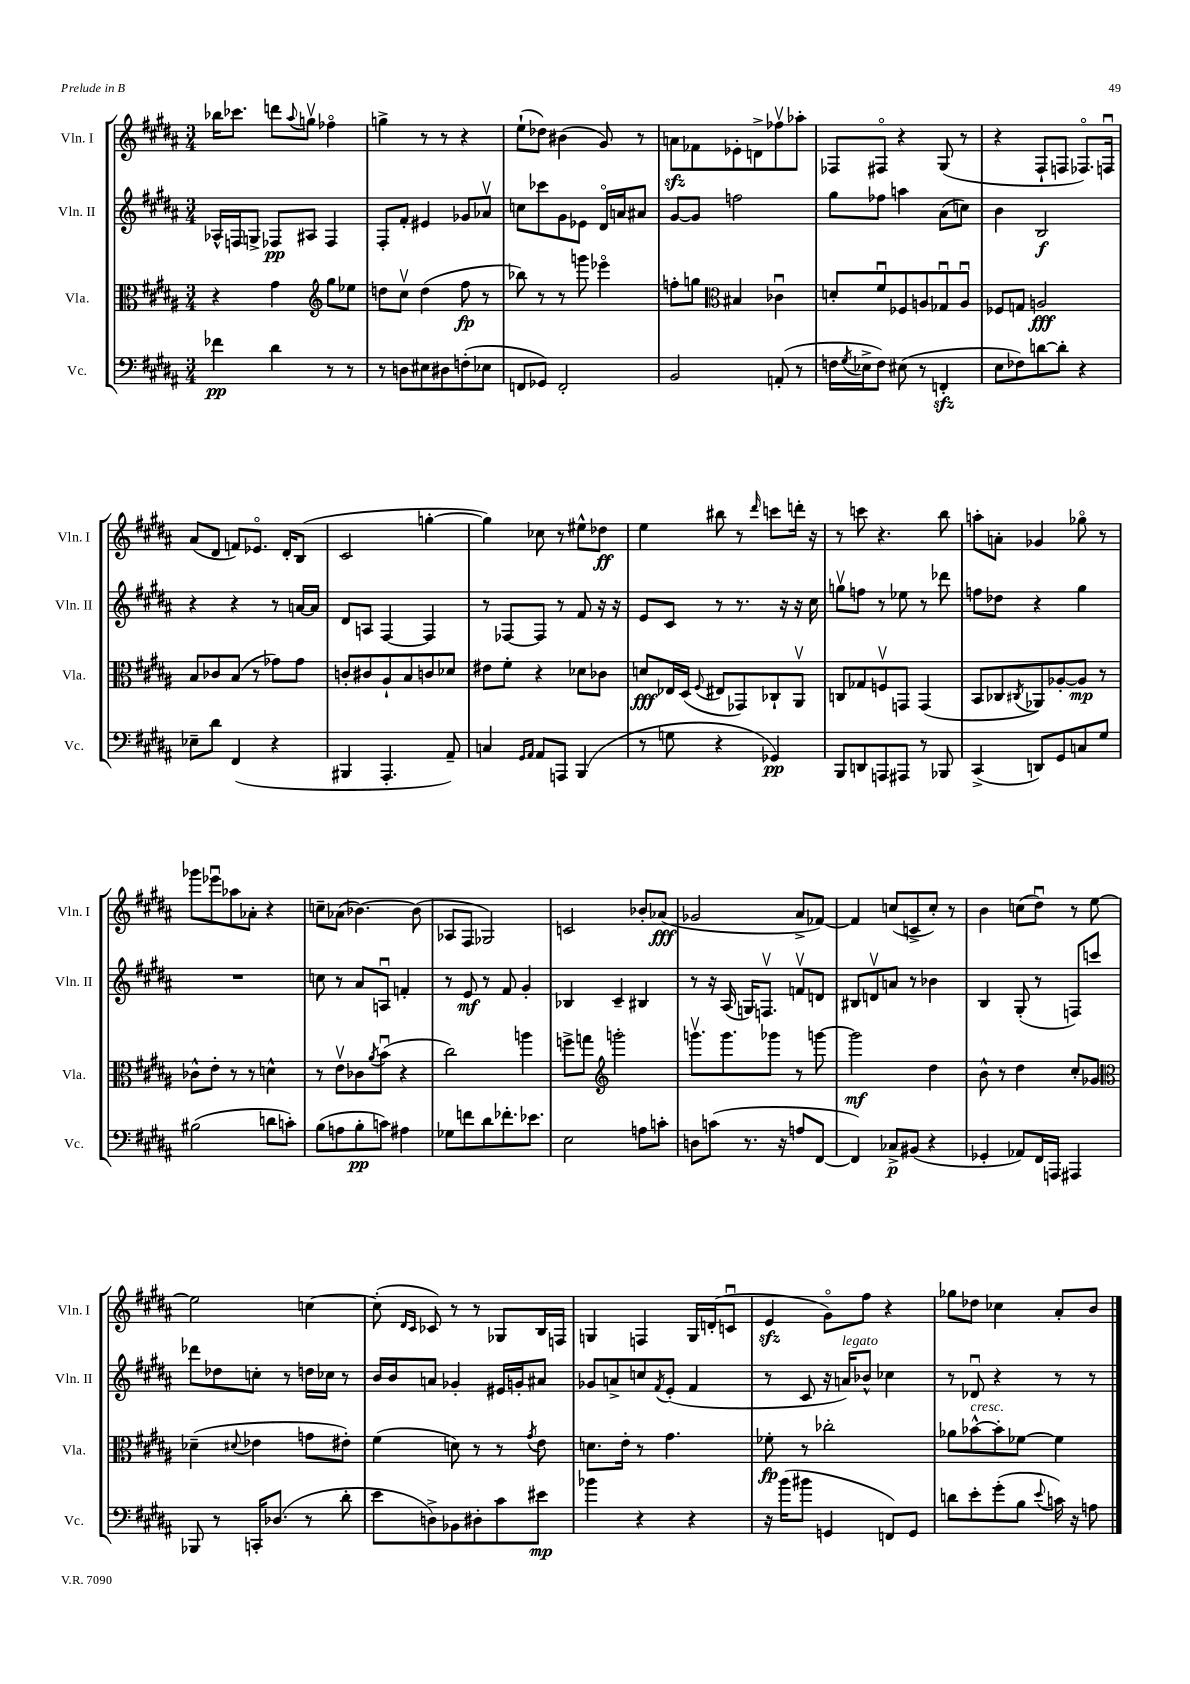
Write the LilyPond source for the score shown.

<<
\new StaffGroup <<
\new Staff = "s0" \with { instrumentName = "Vln. I" shortInstrumentName = "Vln. I" } {
    \clef treble \key b \major \numericTimeSignature \time 3/4
    bes''16 ces'''8. d'''8 \appoggiatura { ais''8 } g''8\upbow fes''4\flageolet |
    g''4-> r8 r8 r4 |
    e''8-!( des''8) bis'4( gis'8) r8 |
    a'8\sfz fes'8 ees'8-. d'8-> fes''8\upbow aes''8-. |
    fes8 fis8\flageolet r4 gis8( r8 |
    r4 fis8-! f8 fes8.\flageolet) f16\downbow |
    ais'8( dis'8 f'8) ees'8.\flageolet dis'16-. b8( |
    cis'2 g''4~-. |
    g''4) ces''8 r8 eis''8-^ des''8\ff |
    e''4 bis''8 r8 \grace { dis'''16 } c'''8 d'''16-. r16 |
    r8 c'''8 r4. b''8 |
    a''8-. a'8-. ges'4 ges''8\flageolet r8 |
    ges'''8 ees'''8\downbow aes''8 aes'8-. r4 |
    c''8-- aes'8( bes'4.~) bes'8( |
    aes8 fis8 ges2) |
    c'2 bes'8-. aes'8\fff( |
    ges'2 ais'8-> fes'8~) |
    fes'4 c''8( c'8-> c''8-.) r8 |
    b'4 c''8( dis''8\downbow) r8 e''8~ |
    e''2 c''4~ |
    c''8-.( \grace { dis'16 cis'16 } ces'8) r8 r8 ges8 b16 f16 |
    g4 f4 g16 d'16-.( c'8\downbow |
    e'4\sfz gis'8\flageolet) fis''8 r4 |
    ges''8 des''8 ces''4 ais'8-. b'8 \bar "|." |
}
\new Staff = "s1" \with { instrumentName = "Vln. II" shortInstrumentName = "Vln. II" } {
    \clef treble \key b \major \numericTimeSignature \time 3/4
    aes16-^ f16 g8-> fes8\pp ais8 fes4 |
    fis8-. fis'8-. eis'4 ges'8 aes'8\upbow |
    c''8 ces'''8 gis'8 ees'8 dis'16\flageolet a'16 ais'8 |
    gis'8~ gis'8 f''2 |
    gis''8 fes''8 a''4 ais'8( c''8) |
    b'4 b2\f |
    r4 r4 r8 a'16~ a'16 |
    dis'8 a8 fis4~ fis4 |
    r8 fes8~ fes8 r8 fis'8 r16 r16 |
    e'8 cis'8 r8 r8. r16 r16 cis''16 |
    g''8\upbow f''8 r8 ees''8 r8 des'''8 |
    f''8 des''8 r4 gis''4 |
    R2. |
    c''8 r8 ais'8 a8\downbow f'4-. |
    r8 e'8\mf r8 fis'8 gis'4-. |
    bes4 cis'4-- bis4 |
    r8 r16 ais16( g16) f8.\upbow f'8\upbow d'8 |
    bis8 d'8\upbow a'8 r8 bes'4 |
    b4 gis8-.( r8 f8) c'''8 |
    des'''8 des''8 c''8-. r8 d''16 ces''16 r8 |
    b'16 b'16 a'8 ges'4-. eis'16 g'16-. ais'8 |
    ges'8 a'8-> c''8 \acciaccatura { fis'8 } e'8-.( fis'4 |
    r8 cis'8 r16 a'16^\markup { \italic "legato" }) bes'8-^ ces''4 |
    r8 des'8\downbow r4 r8 r8 \bar "|." |
}
\new Staff = "s2" \with { instrumentName = "Vla." shortInstrumentName = "Vla." } {
    \clef alto \key b \major \numericTimeSignature \time 3/4
    r4 gis'4 \clef treble gis''8 ees''8 |
    d''8 cis''8\upbow d''4( fis''8\fp r8 |
    bes''8) r8 r8 g'''8 ees'''4\flageolet |
    f''8-. g''8 \clef alto bis4 ces'4\downbow |
    d'8-. fis'8\downbow fes8 a8 ges8\downbow a8\downbow |
    fes8 g8 a2\fff |
    b8 ces'8 b8( r8 ges'8) ges'8 |
    c'8-. cis'8 ais8-! b8 c'8 des'8 |
    eis'8 fis'8-. r4 des'8 ces'8 |
    d'8\fff ees16 dis16( \appoggiatura { fis8 } eis8 ges,8) ces8-! ais,8\upbow |
    c8 ges8 f8\upbow g,8 g,4( |
    b,8 ces8 \acciaccatura { cis8 } aes,8) aes8~-. aes8\mp r8 |
    ces'8-^ e'8-. r8 r8 d'4-^ |
    r8 e'8\upbow ces'8 \acciaccatura { ais'8 } b'8\downbow( r4 |
    cis''2) a''4 |
    f''8-> g''8 \clef treble g'''2-. |
    g'''8.\upbow g'''8. ges'''8 r8 g'''8~ |
    g'''2\mf dis''4 |
    b'8-^ r8 dis''4 cis''8-. ges'8 |
    \clef alto des'4--( \appoggiatura { dis'8 } ees'4 g'8 eis'8-.) |
    fis'4( d'8) r8 r8 \acciaccatura { gis'8 } e'8 |
    d'8. e'16-. r8 gis'4. |
    fes'8-.\fp r8 ces''2-. |
    aes'8 bes'8~-^^\markup { \italic "cresc." } bes'8-. fes'8~ fes'4 \bar "|." |
}
\new Staff = "s3" \with { instrumentName = "Vc." shortInstrumentName = "Vc." } {
    \clef bass \key b \major \numericTimeSignature \time 3/4
    fes'4\pp dis'4 r8 r8 |
    r8 d8 eis8 dis8 f8-.( ees8 |
    f,8 ges,8) f,2-. |
    b,2 a,8-.( r8 |
    f16 \acciaccatura { gis8 } ees16-> f8) eis8( r8 f,4-.\sfz |
    e8 fes8) d'8~ d'8-. r4 |
    ees8-- dis'8 fis,4( r4 |
    bis,,4 ais,,4.-. ais,8--) |
    c4 \grace { gis,16 ais,16 } ais,8 a,,8 b,,4( |
    r8 g8 r4 ges,4\pp) |
    b,,8 d,8 a,,8 ais,,8 r8 bes,,8 |
    cis,4->( d,8) gis,8 c8 gis8 |
    bis2( d'8 c'8-.) |
    b8( a8 b8-.\pp c'8) ais4 |
    ges8 f'8 dis'8 fes'8.-. ees'8. |
    e2 a8 c'8-. |
    d8 c'8( r8. r16 a8 fis,8~ |
    fis,4) ces8->\p bis,8( r4 |
    ges,4-. aes,8) fis,16 a,,16 ais,,4 |
    bes,,8 r8 c,16-. des8.( r8 dis'8-. |
    e'8 d8->) bes,8 dis8-. cis'8 eis'8\mp |
    bes'4 r4 r4 |
    r16 b'16( bis'8 g,4 f,8) g,8 |
    d'8 e'8-. gis'8-.( b8 \appoggiatura { e'8 } c'16) r16 a8 \bar "|." |
}
>>
>>
\layout { \context { \Score \remove "Bar_number_engraver" } }
